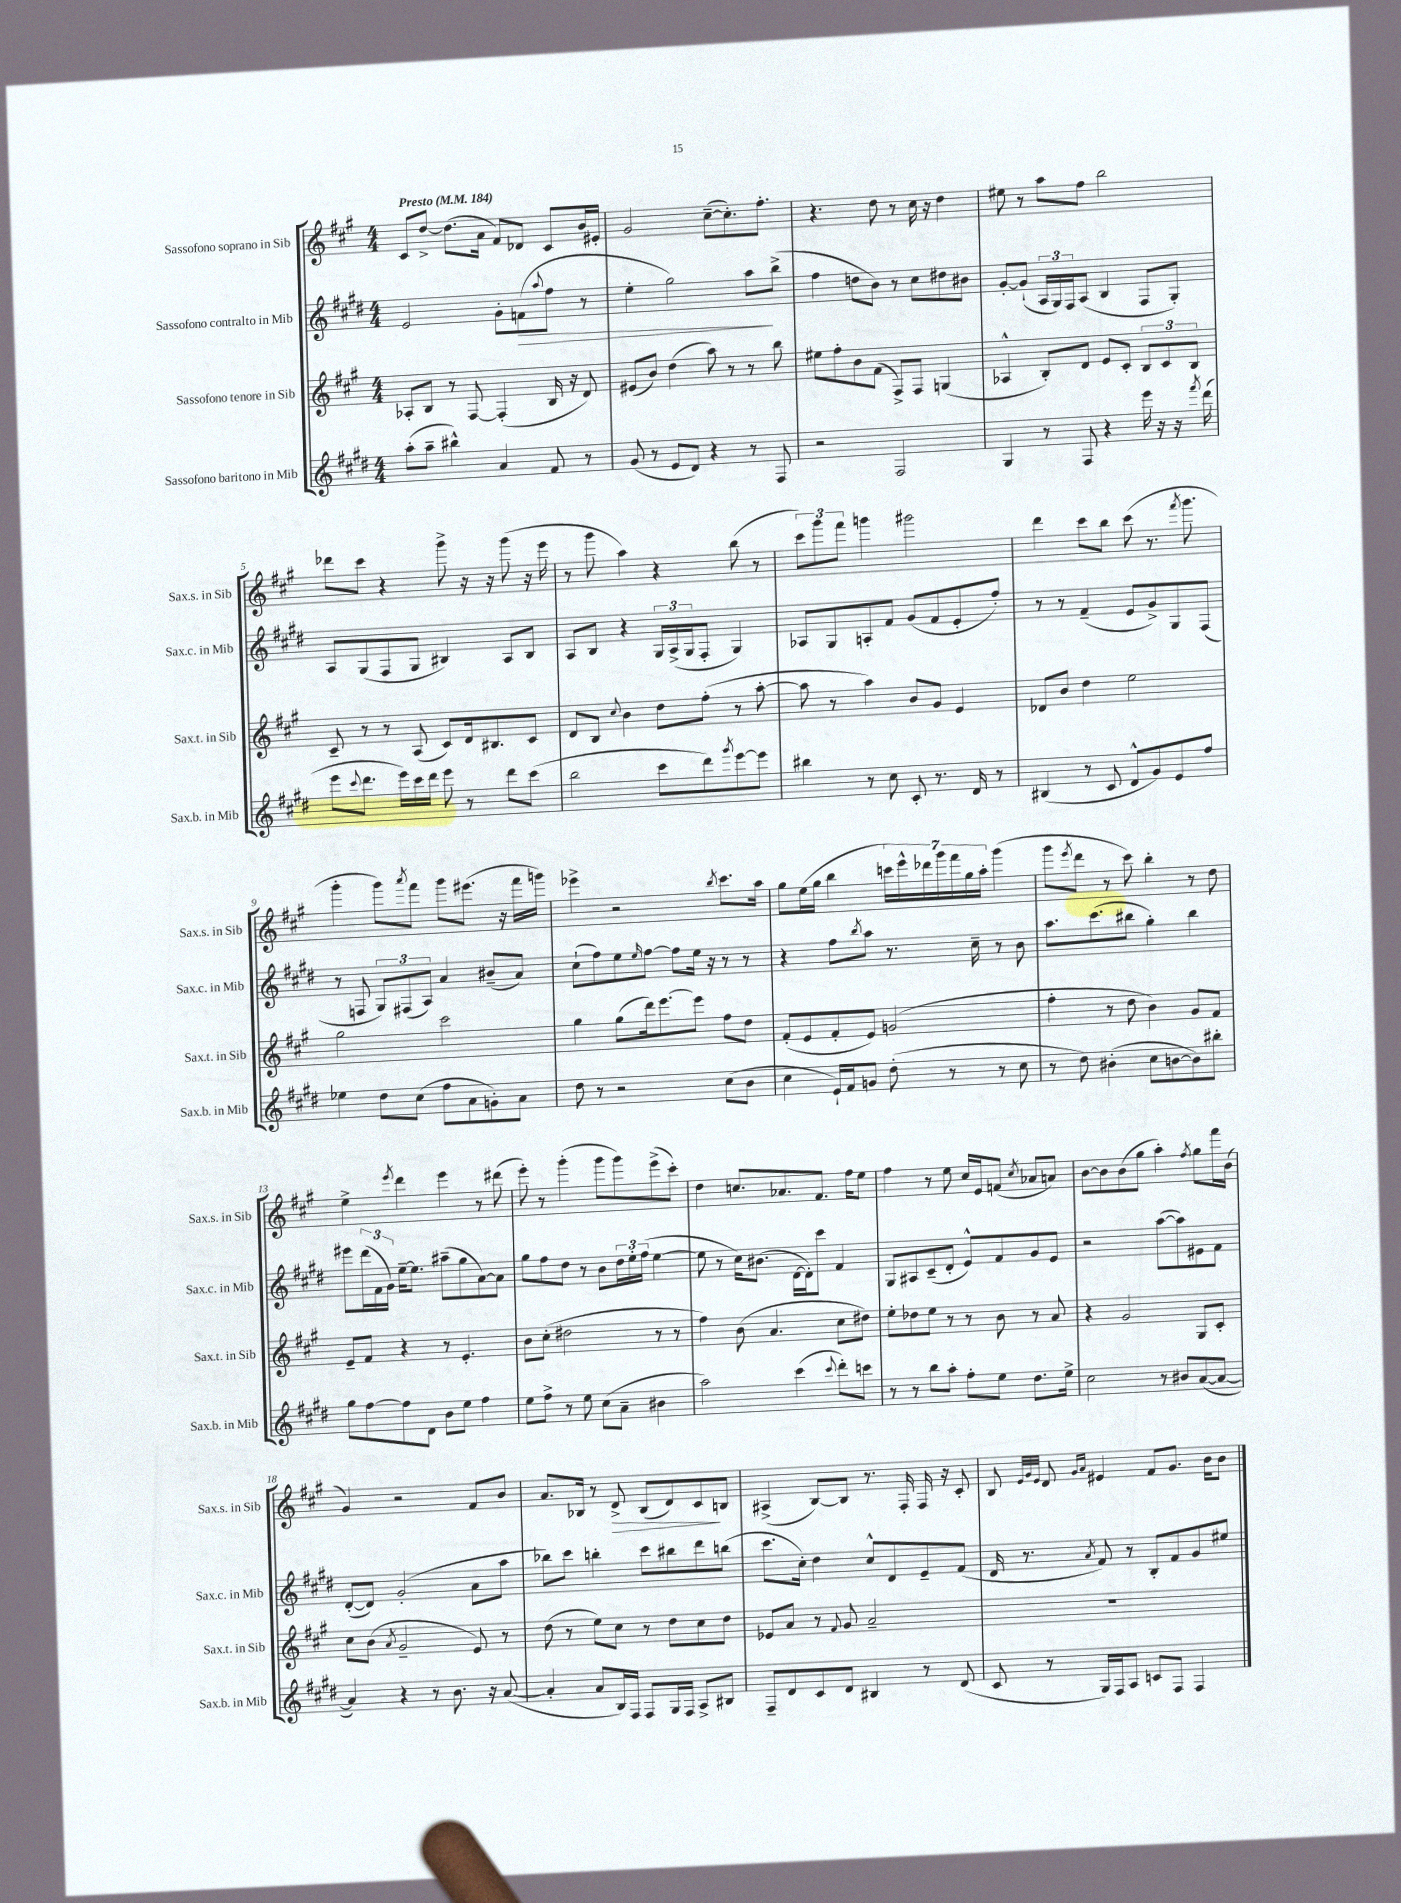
<<
\new StaffGroup <<
\new Staff = "s0" \with { instrumentName = "Sassofono soprano in Sib" shortInstrumentName = "Sax.s. in Sib" } {
    \clef treble \key a \major \numericTimeSignature \time 4/4 \tempo "Presto" 4 = 184
    cis'8 d''8~-> d''8.( a'16 fis'8) des'8 cis'8 b'16 eis'16-. |
    gis'2 cis''8~--( cis''8.-.) fis''8.-. |
    r4. d''8 r8 cis''16 r16 d''4 |
    eis''8 r8 a''8 fis''8 b''2 |
    des'''8 cis'''8 r4 gis'''8-> r16 r16 gis'''8( r16 e'''16 |
    r8 gis'''8 a''4) r4 b''8( r8 |
    \tuplet 3/2 { cis'''8) gis'''8 fis'''8 } g'''4 gis'''2 |
    d'''4 cis'''8 b''8 cis'''8( r8. \acciaccatura { fis'''8 } gis'''8. |
    gis'''4-. gis'''8) \acciaccatura { a'''8 } fis'''8 gis'''8 eis'''8.( r16 fis'''16 g'''16) |
    ees'''4-> r2 \acciaccatura { b''8 } cis'''8. a''16 |
    gis''8 e''16( gis''16 b''4 \tuplet 7/4 { c'''16) e'''16-^ des'''16 gis'''16 fis'''16 gis''16 a''16-. } gis'''4( |
    gis'''8 \acciaccatura { e'''8 } d'''8 r8 cis'''8) b''4-. r8 d''8 |
    e''4-> \acciaccatura { e'''8 } d'''4 e'''4 r8 dis'''8( |
    e'''8-.) r8 gis'''4-.( gis'''8 gis'''8) e'''8->( cis'''8-.) |
    d''4 c''8. aes'8. fis'8. fis''16 e''8 |
    fis''4 r8 e''8 cis''16 e'16 f'8( \acciaccatura { cis''8 } aes'8 a'8) |
    b'8~ b'8 b'8( gis''8 a''4-.) \acciaccatura { fis''8 } gis''8 fis'''16 b'16( |
    gis'4) r2 fis'8 b'8 |
    a'8. bes16 r8 d'8->\> bes8( d'8) cis'8\! b8 |
    ais4->( b8~) b8 r8. fis16-. fis16 r16 cis'8-. |
    b8 \grace { e'32 gis'32 e'32 } d'8 \grace { gis'16 a'16 } eis'4 fis'8 gis'8. b'16 b'8 \bar "|." |
}
\new Staff = "s1" \with { instrumentName = "Sassofono contralto in Mib" shortInstrumentName = "Sax.c. in Mib" } {
    \clef treble \key e \major \numericTimeSignature \time 4/4
    e'2 gis'8-. f'8\>( \appoggiatura { a''8 } fis''8 r8 |
    e''4-. gis''2) a''8\! b''8->( |
    fis''4 d''8 b'8) r8 cis''8 dis''8 bis'8 |
    gis'8~-. gis'8-!( \tuplet 3/2 { a16 gis16) fis16 } a8( b4 fis8 gis8-.) |
    a8 gis8( fis8 gis8 bis4) a8 bis8 |
    a8 b8 r4 \tuplet 3/2 { gis16 a16->( gis16 } fis8-. gis4) |
    aes8 gis8 a8-. fis'8 gis'8( fis'8 e'8-. fis''8-.) |
    r8 r8 fis'4--( e'8 gis'8->) gis8 fis8( |
    r8 f8 \tuplet 3/2 { gis8) fis8( a8) } a'4 bis'8--( a'8) |
    cis''8-!( fis''8) e''8 \grace { e''16 } fis''8~ fis''8 e''16 r16 r8 r8 |
    r4 fis''8 \acciaccatura { b''8 } a''8 r8. cis''16-- r8 b'8 |
    a''8. cis'''8.( bis''8 gis''4-.) bis''4 |
    eis'''8 \tuplet 3/2 { dis'''16( fis'16 gis'16) } e''16~-- e''8. ais''8--( gis''8 a'8~) a'8 |
    gis''8 fis''8 dis''8 r8 b'8 \tuplet 3/2 { dis''16 e''16-. fis''16( } e''4~ |
    e''8 r8 cis''16) bis'8.( dis'16~ dis'16-.) cis'''8 fis'4 |
    gis8 ais8 cis'8--( dis'8-. e'8-^) fis'8 gis'8 e'8 |
    r2 a''8~( a''8) eis'8 fis'8 |
    dis'8~-.( dis'8) gis'2-.( a'8 a''8 |
    bes''8) cis'''8 b''4-. cis'''8 bis''8 dis'''8 b''8( |
    cis'''8. cis''16-.) dis''4 cis''8-^ dis'8 e'8-- fis'8( |
    dis'16 r8. \acciaccatura { a'8 } fis'8) r8 b8-. fis'8 gis'8 eis''8 \bar "|." |
}
\new Staff = "s2" \with { instrumentName = "Sassofono tenore in Sib" shortInstrumentName = "Sax.t. in Sib" } {
    \clef treble \key a \major \numericTimeSignature \time 4/4
    aes8-. b8 r8 fis8~ fis4-.( b16 r16 d'8) |
    eis'8( b'8) d''4( a''8) r8 r8 b''8 |
    eis''8 fis''8-. b'8 fis'8( fis8->) fis8 g4( |
    aes4-^ b8-.) d'8 e'8 cis'8-. \tuplet 3/2 { b8 cis'8 b8 } |
    cis'8-- r8 r8 a8( cis'8) d'16 bis8. cis'8 |
    d'8 b8 \appoggiatura { cis''8 } b'4 d''8 fis''8-.( r8 a''8~-. |
    a''8 r8 a''4) b'8 gis'8 e'4 |
    des'8 b'8 d''4 e''2 |
    gis''2 cis'''2 |
    gis''4 gis''8( d'''16) e'''8.~ e'''8 fis''8 d''8 |
    fis'8-.( e'8 fis'8-. e'8) g'2( |
    fis''4-. r8 d''8 b'4) gis'8 fis'8 |
    e'8-- fis'8 r4 r8 e'4.-. |
    b'8 cis''8-.( dis''2 r8 r8 |
    fis''4) b'8( a'4. cis''8 dis''8) |
    e''8-. des''8 e''8 r8 r8 b'8 r8 a'8 |
    r4 gis'2 gis8 cis'8-. |
    cis''8 b'8( \acciaccatura { a'8 } gis'2-- e'8) r8 |
    d''8( r8 e''8) cis''8 r8 d''8 cis''8 d''8 |
    ees'8 a'8 r8 \appoggiatura { fis'8 } gis'8 a'2-- |
    R1 \bar "|." |
}
\new Staff = "s3" \with { instrumentName = "Sassofono baritono in Mib" shortInstrumentName = "Sax.b. in Mib" } {
    \clef treble \key e \major \numericTimeSignature \time 4/4
    a''8-.( a''8-- bis''4-^) a'4 fis'8 r8 |
    gis'8( r8 e'8 dis'8) r4 r8 fis8 |
    r2 fis2 |
    gis4 r8 fis8 r4 e'''16 r16 r16 \acciaccatura { fis'''8 } dis'''16( |
    e'''8 \appoggiatura { cis'''8 } dis'''8. e'''16) cis'''16 dis'''16 e'''8 r8 dis'''8 cis'''8( |
    b''2 cis'''8 dis'''8) \acciaccatura { gis'''8 } e'''8~ e'''8 |
    bis''4 r8 cis''8 cis'8-. r8. dis'16 r8 |
    bis4( r8 cis'8 dis'8-^ gis'8) e'8 fis''8 |
    ees''4 dis''8 cis''8( fis''8 a'8 g'8-.) a'8 |
    dis''8 r8 r2 cis''8( b'8 |
    cis''4 e'16-!) fis'16 g'8 dis''8-.( r8 r8 cis''8 |
    r8 dis''8) bis'4-.( cis''8 b'8~ b'8) bis''8-. |
    gis''8 fis''8~ fis''8 dis'8 b'8 e''8 fis''4 |
    e''8 fis''8-> r8 e''8 cis''8( a'8-- bis'4 |
    a''2) cis'''4( \appoggiatura { cis'''8 } dis'''8-.) c'''8 |
    r8 r8 b''8 a''8-. fis''8-. e''8 dis''8. e''16-> |
    cis''2 r8 bis'8 a'8~( a'8~ |
    a'4) r4 r8 b'8. r16 a'8~( |
    a'4-. a'8 b16) fis16 fis8 gis16 fis16 a8-> bis8 |
    fis8-- dis'8 cis'8 dis'8 bis4 r8 dis'8( |
    cis'8 r8 gis16) fis16 a8 c'8 fis8 fis4 \bar "|." |
}
>>
>>
